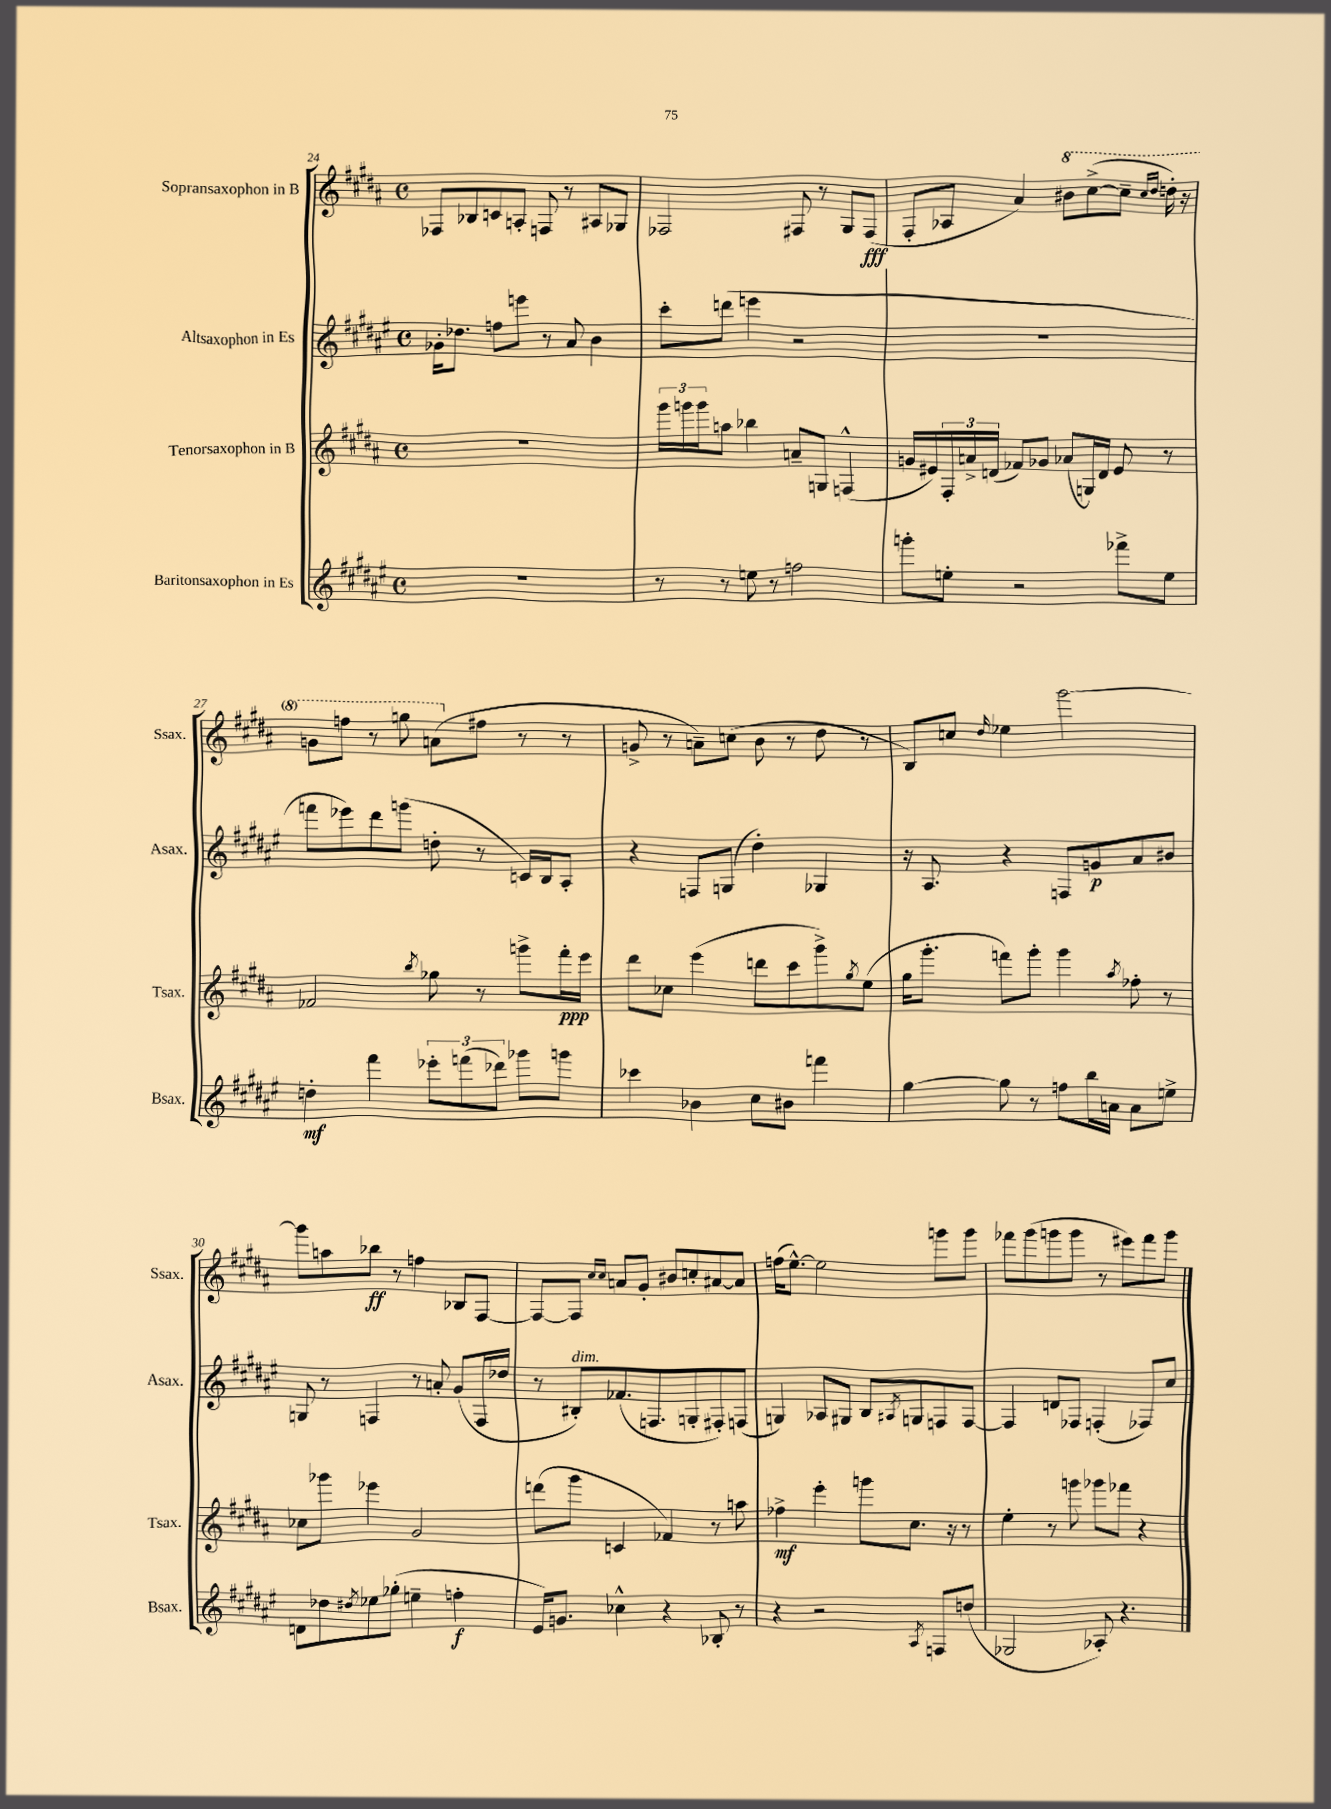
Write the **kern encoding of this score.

**kern	**kern	**kern	**kern
*staff4	*staff3	*staff2	*staff1
*clefG2	*clefG2	*clefG2	*clefG2
*k[f#c#g#d#a#e#]	*k[f#c#g#d#a#]	*k[f#c#g#d#a#e#]	*k[f#c#g#d#a#]
*M4/4	*M4/4	*M4/4	*M4/4
*met(c)	*met(c)	*met(c)	*met(c)
1r	1r	16g-'	8F-
.	.	8.dd-	.
.	.	.	8B-
.	.	8ff	8c
.	.	8eee	8A'
.	.	8r	8F
.	.	8a#	8r
.	.	4b	8A#
.	.	.	8G-
=	=	=	=
8r	24ggg#	8ccc#'	2F-
.	24ggg	.	.
.	24ggg	.	.
8r	8aa	(8ddd	.
8ee	4bb-	4eee	.
8r	.	.	.
2ff	8a~	2r	8F#
.	8G	.	8r
.	(4F^^	.	8G#
.	.	.	(8F#
=	=	=	=
8ggg'	16g	1r	8F#'
.	16e#)	.	.
8ee'	24F#'	.	8A-
.	24a^	.	.
.	(24d	.	.
2r	8f-)	.	4a#)
.	8g-	.	.
.	(8a-	.	8bb#
.	16G)	.	([8ccc#^
.	16d	.	.
8fff-^	8e#	.	8ccc#~]
.	.	.	16qqccc#
.	.	.	16qqddd#
8ee	8r	.	16ddd')
.	.	.	16r
=	=	=	=
4dd'	2f-	8fff	8gg
.	.	8eee-)	8fff
4fff#	.	8ddd#	8r
.	.	(8ggg	8ggg
.	8qbb	.	.
12eee-'	8gg-	8dd'	(8aa
(12fff	.	.	.
.	8r	8r	8ff#
12ddd-)	.	.	.
8ggg-	8ggg^	16c)	8r
.	.	16B	.
8ggg	16fff#'	8A#'	8r
.	16eee	.	.
=	=	=	=
4ccc-	8ddd#	4r	8g^
.	8cc-	.	8r
4b-	(4eee	8F	8a~)
.	.	(8G	(8cc
8cc#	8ddd	4dd#')	8b
8b#	8ccc#	.	8r
4fff	8ggg#^)	4G-	8dd#
.	8qgg#	.	.
.	(8ee	.	8r
=	=	=	=
[4gg#	16gg#	16r	8B)
.	8.ggg#'	8.A#	.
.	.	.	8cc
.	.	.	16qqdd#
8gg#]	8fff)	4r	4ee-
8r	8ggg#'	.	.
8ff	4ggg#	8F	[2ggg#
16bb	.	8g	.
16a	.	.	.
.	8qaa#	.	.
8a	8ff-'	8a#	.
8ee^	8r	8b#	.
=	=	=	=
8d	8cc-	8G	8ggg#]
8dd-	8ggg-	8r	8aa
8qdd#	.	.	.
8ee-	4eee-	4F	8bb-
(8gg-'	.	.	8r
4ee~	2g#	8r	4ff
.	.	8a'	.
4ff'	.	(8g#	8B-
.	.	16F	[8F#
.	.	16dd-	.
=	=	=	=
16e#)	(8ddd	8r	8F#_
8.g	.	.	.
.	8ggg#	8B#')	8F#]
.	.	.	16qqcc#
.	.	.	16qqcc#
4cc-^^	4c	(8.f-	8a
.	.	.	8g#'
.	.	8.F	.
4r	4f-)	.	8b#
.	.	8G'	8cc'
8B-'	8r	8F#')	[8a#
8r	8aa	(8F	8a#]
=	=	=	=
4r	4ff-^	4G)	(16ff
.	.	.	[8.ee^^)
2r	4eee'	8A-	2ee]
.	.	8G#	.
.	8ggg	8B	.
.	.	8qA#	.
.	8.cc#	8G	.
8qA#	.	.	.
8F	.	8F	8ggg
.	16r	.	.
(8dd	8r	[8F	8ggg
=	=	=	=
2G-	4ee'	4F]	8fff-
.	.	.	(8ggg#
.	8r	8d	8ggg
.	8ggg	8F-	8ggg
8A-')	8ggg-	(4F'	8r
4.r	8fff-	.	8eee#)
.	4r	8F-)	8fff-
.	.	8cc#	8ggg
==	==	==	==
*-	*-	*-	*-
